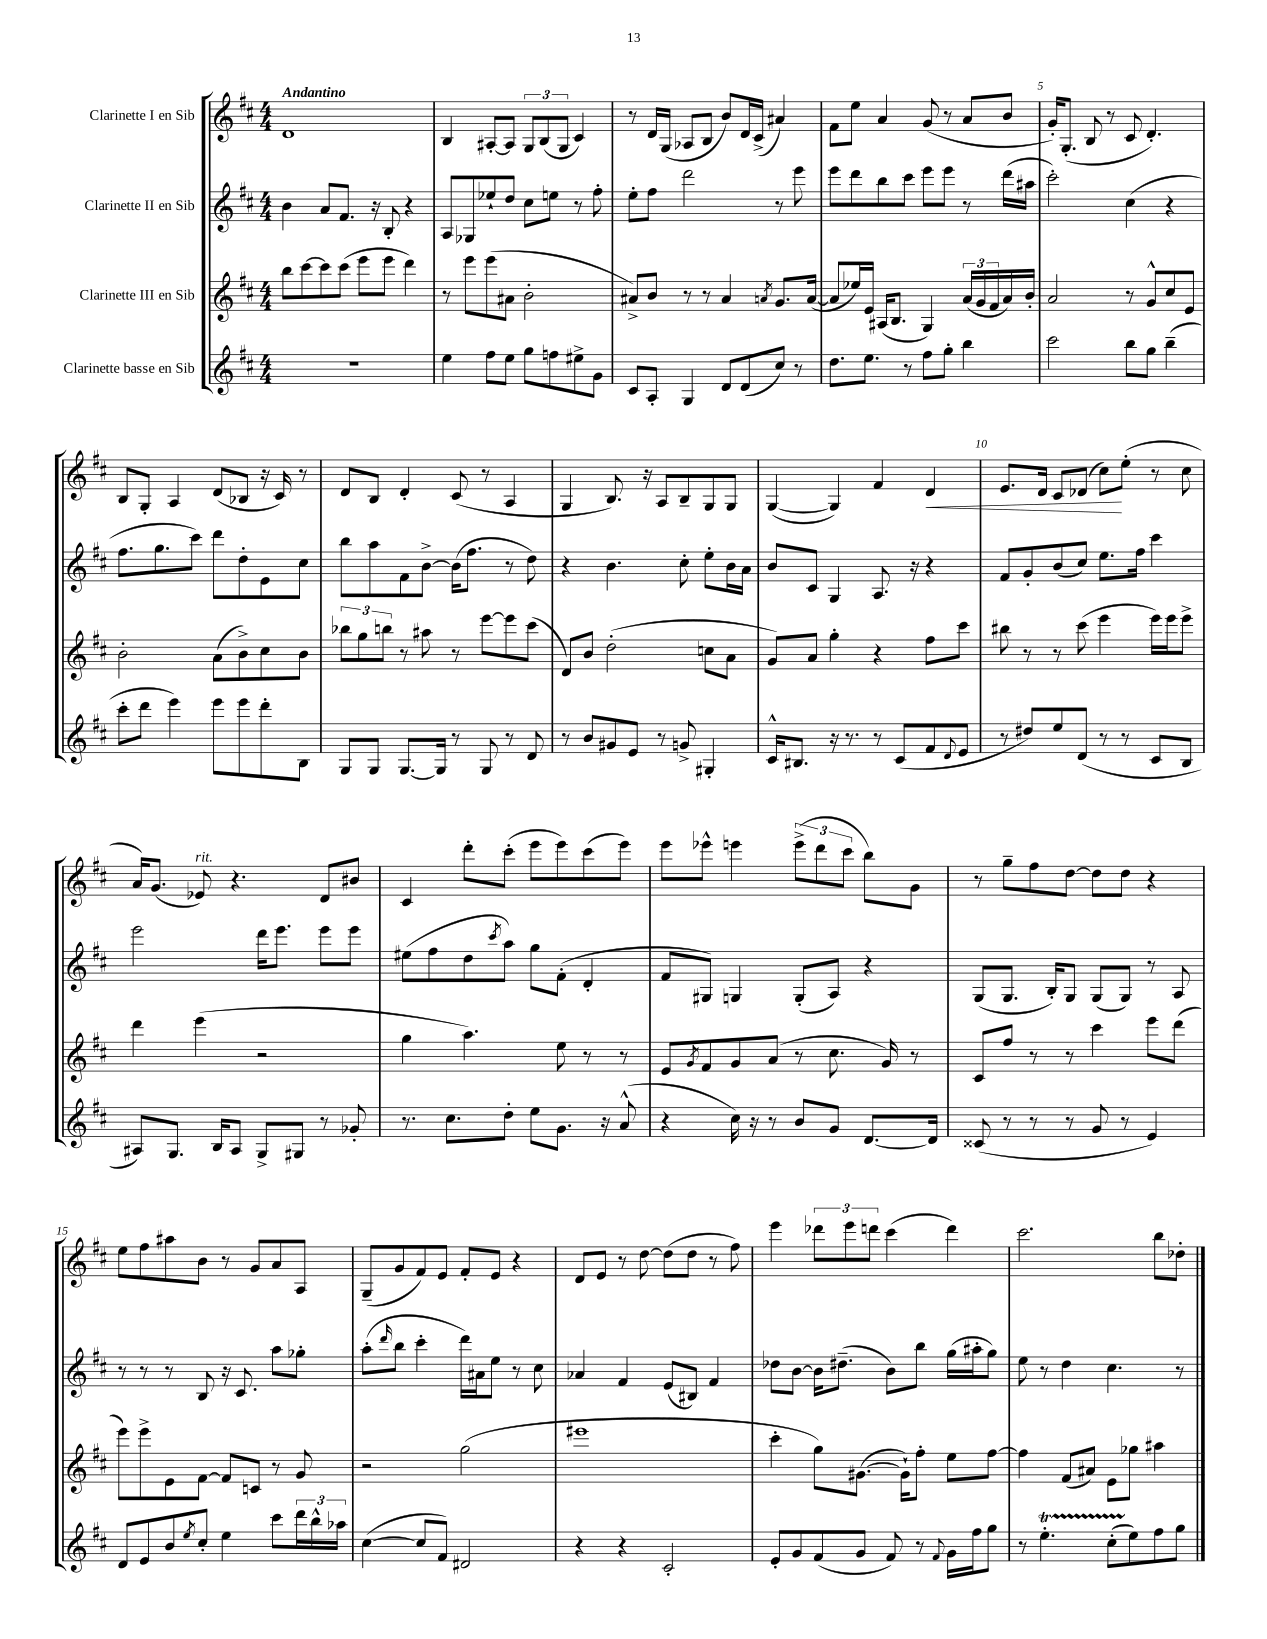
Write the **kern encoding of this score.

**kern	**kern	**kern	**kern
*staff4	*staff3	*staff2	*staff1
*clefG2	*clefG2	*clefG2	*clefG2
*k[f#c#]	*k[f#c#]	*k[f#c#]	*k[f#c#]
*M4/4	*M4/4	*M4/4	*M4/4
1r	8bb\L	4b\	1d
.	[8ccc#\	.	.
.	8ccc#\]	8a/L	.
.	(8ccc#\J	8.f#/J	.
.	8eee\L	.	.
.	.	16r	.
.	8eee\J	8B'/	.
.	4ddd\)	4r	.
=	=	=	=
4ee\	8r	8A/L	4B/
.	8eee\L	8G-/	.
8ff#\L	(8eee\	8ee-`/	[8A#'/L
8ee\J	8a#\J	8dd/J	8A#/]J
8gg\L	2b'\	8cc#\L	12G/L
.	.	.	(12B/
8ff\	.	8ee\J	.
.	.	.	12G/J
8ee#^\	.	8r	4c#/)
8g\J	.	8ff#'\	.
=	=	=	=
8c#/L	8a#^/L)	8ee'\L	8r
8A'/J	8b/J	8ff#\J	16d/LL
.	.	.	(16G/JJ
4G/	8r	2ddd\	8A-/L
.	8r	.	8B/J
8d/L	4a#/	.	8b/L)
(8d/	.	.	16d/L
.	.	.	(16c#^/JJ
.	8qa/	.	.
8cc#/J)	8.g/L	8r	4a#/)
8r	.	8eee\	.
.	([16a/Jk	.	.
=	=	=	=
8.dd\L	8a/]L	8eee\L	8f#\L
.	16ee-/L)	8ddd\	8ee\J
8.ee\J	16e/JJ	.	.
.	(16A#/LK	8bb\	4a/
.	8.B/J	.	.
8r	.	8ccc#\J	.
8ff#\L	4G/)	8eee\L	(8g/
8gg'\J	.	8eee\J	8r
4bb\	(24a/LL	8r	8a/L
.	24g/	.	.
.	24f#/	.	.
.	16a/)	(16ddd\LL	8b/J
.	16b'/JJ	16aa#\JJ	.
=	=	=	=
2ccc#\	2a/	2ccc#'\)	16g'/LK)
.	.	.	(8.G'/J
.	.	.	8B/
.	.	.	8r
8bb\L	8r	(4cc#\	8c#/
8gg\J	8g^^/L	.	4.d'/)
(4bb~\	8cc#/	4r	.
.	8e/J	.	.
=	=	=	=
8ccc#'\L	2b'\	8.ff#\L	8B/L
8ddd\J	.	.	8G'/J
.	.	8.gg\	.
4eee\)	.	.	4A/
.	.	8ccc#\J)	.
8eee\L	(8a\L	8ddd\L	(8d/L
8eee\	8b^\)	8dd'\	8B-/J
8ddd'\	8cc#\	8e\	16r
.	.	.	16c#/)
8B\J	8b\J	8cc#\J	8r
=	=	=	=
8G/L	12bb-\L	8bb\L	8d/L
.	12gg\	.	.
8G/J	.	8aa\	8B/J
.	12bb\J	.	.
[8.G/L	8r	8f#\	4d'/
.	8aa#\	[8b^\J	.
16G/]Jk	.	.	.
8r	8r	(16b\]LK	(8c#/
.	.	8.ff#\J	.
8G/	[8eee\L	.	8r
8r	8eee\]	8r	4A/
8d/	(8ccc#\J	8dd\)	.
=	=	=	=
8r	8d/L)	4r	4G/
8b/L	8b/J	.	.
8g#/	(2dd'\	4.b\	8.B/)
8e/J	.	.	.
.	.	.	16r
8r	.	.	8A/L
8g^/	.	8cc#'\	8B~/
4G#'/	8cc\L	8ee'\L	8G/
.	8a\J	16b\L	8G/J
.	.	16a\JJ	.
=	=	=	=
16c#^^/LK	8g/L)	8b/L	([4G/
8.B#/J	.	.	.
.	8a/J	8c#/J	.
16r	4gg'\	4G/	4G/])
8.r	.	.	.
8r	4r	8.A/	4f#/
(8c#/L	.	.	.
.	.	16r	.
8f#/	8ff#\L	4r	4d/
8qqd/	.	.	.
8e/J	8ccc#\J	.	.
=	=	=	=
8r	8bb#\	8f#/L	8.e/L
8dd#/L)	8r	8g'/	.
.	.	.	16d/Jk
8ee/	8r	(8b/	8c#/L
(8d/J	(8ccc#\	8cc#/J)	(8d-/J
8r	4eee\	8.ee\L	8cc#\L)
8r	.	.	(8ee'\J
.	.	16ff#\Jk	.
8c#/L	16eee\LL)	4ccc#\	8r
.	16eee\J	.	.
8B/J	8eee^\J	.	8cc#\
=	=	=	=
8A#/L)	4ddd\	2eee\	16a/LK)
.	.	.	(8.g/J
8.G/J	.	.	.
.	(4eee\	.	8e-/)
16B/LK	.	.	.
8A#/J	.	.	4.r
8G^/L	2r	16ddd\LK	.
.	.	8.eee\J	.
8G#/J	.	.	.
8r	.	8eee\L	8d/L
8g-'/	.	8eee\J	8b#/J
=	=	=	=
8.r	4gg\	(8ee#\L	4c#/
.	.	8ff#\	.
8.cc#\L	.	.	.
.	4.aa\)	8dd\	8ddd'\L
.	.	8qccc#/	.
8dd'\J	.	8aa\J)	(8ccc#'\J
8ee\L	.	8gg\L	8eee\L
8.g\J	8ee\	(8f#'\J	8eee\)
.	8r	4d'/	(8ccc#\
16r	.	.	.
(8a^^/	8r	.	8eee\J)
=	=	=	=
4r	8e/L	8f#/L	8eee\L
.	8qg/	.	.
.	8f#/	8G#/J)	8eee-^^\J
16cc#\)	8g/	4G/	4eee\
16r	.	.	.
8r	(8a/J	.	.
8b/L	8r	(8G'/L	(12eee^\L
.	.	.	12ddd\
8g/J	8.cc#\	8A/J)	.
.	.	.	12ccc#\J
[8.d/L	.	4r	8bb\L)
.	16g/)	.	.
.	8r	.	8g\J
16d/]Jk	.	.	.
=	=	=	=
(8c##/	8c#/L	(8G/L	8r
8r	8ff#/J	8.G/J	8gg~\L
8r	8r	.	8ff#\
.	.	16B'/LK)	.
8r	8r	8G/J	[8dd\J
8g/	4ccc#\	(8G/L	8dd\]L
8r	.	8G/J)	8dd\J
4e/)	8eee\L	8r	4r
.	(8ddd\J	8A/	.
=	=	=	=
8d/L	8eee\L)	8r	8ee\L
8e/	8eee^\	8r	8ff#\
8b/	8e\	8r	8aa#\
8qee/	.	.	.
8cc#'/J	[8f#\J	8B/	8b\J
4ee\	8f#/]L	16r	8r
.	.	8.c#/	.
.	8c/J	.	8g/L
8ccc#\L	8r	8aa\L	8a/
24ddd\L	8g/	8gg-'\J	8A/J
24bb^^\	.	.	.
24aa-\JJ	.	.	.
=	=	=	=
([4cc#\	2r	(8aa'\L	(8G~/L
.	.	16qqddd/	.
.	.	8bb\J	8g/
8cc#/]L	.	4ccc#'\	8f#/)
8f#/J)	.	.	8e/J
2d#/	(2gg\	16ddd\LL)	8f#'/L
.	.	16a#\J	.
.	.	8ee\J	8e/J
.	.	8r	4r
.	.	8cc#\	.
=	=	=	=
4r	1eee#	4a-/	8d/L
.	.	.	8e/J
4r	.	4f#/	8r
.	.	.	[8dd\
2c#'/	.	(8e/L	(8dd\]L
.	.	8B#/J)	8dd\J
.	.	4f#/	8r
.	.	.	8ff#\)
=	=	=	=
8e'/L	4ccc#'\	8dd-\L	4eee\
8g/	.	[8b\J	.
(8f#/	8gg\L)	16b\]LK	12ddd-\L
.	.	(8.dd#~\J	.
.	.	.	12eee\
8g/J	([8.g#\J	.	.
.	.	.	12ddd\J
8f#/)	.	8b\L)	(4ccc#\
.	16g#`\]LK)	.	.
8r	8ff#'\J	8bb\J	.
8qqf#/	.	.	.
16g\LL	8ee\L	(16gg\LL	4ddd\)
16ff#\J	.	16aa#'\J	.
8gg\J	[8ff#\J	8gg\J)	.
=	=	=	=
8r	4ff#\]	8ee\	2.ccc#\
4.ee'\	.	8r	.
.	(8f#/L	4dd\	.
.	8a#/J)	.	.
(8cc#'\L	8e\L	4.cc#\	.
8ee\)	8gg-\J	.	.
8ff#\	4aa#\	.	8bb\L
8gg\J	.	8r	8dd-'\J
==	==	==	==
*-	*-	*-	*-
